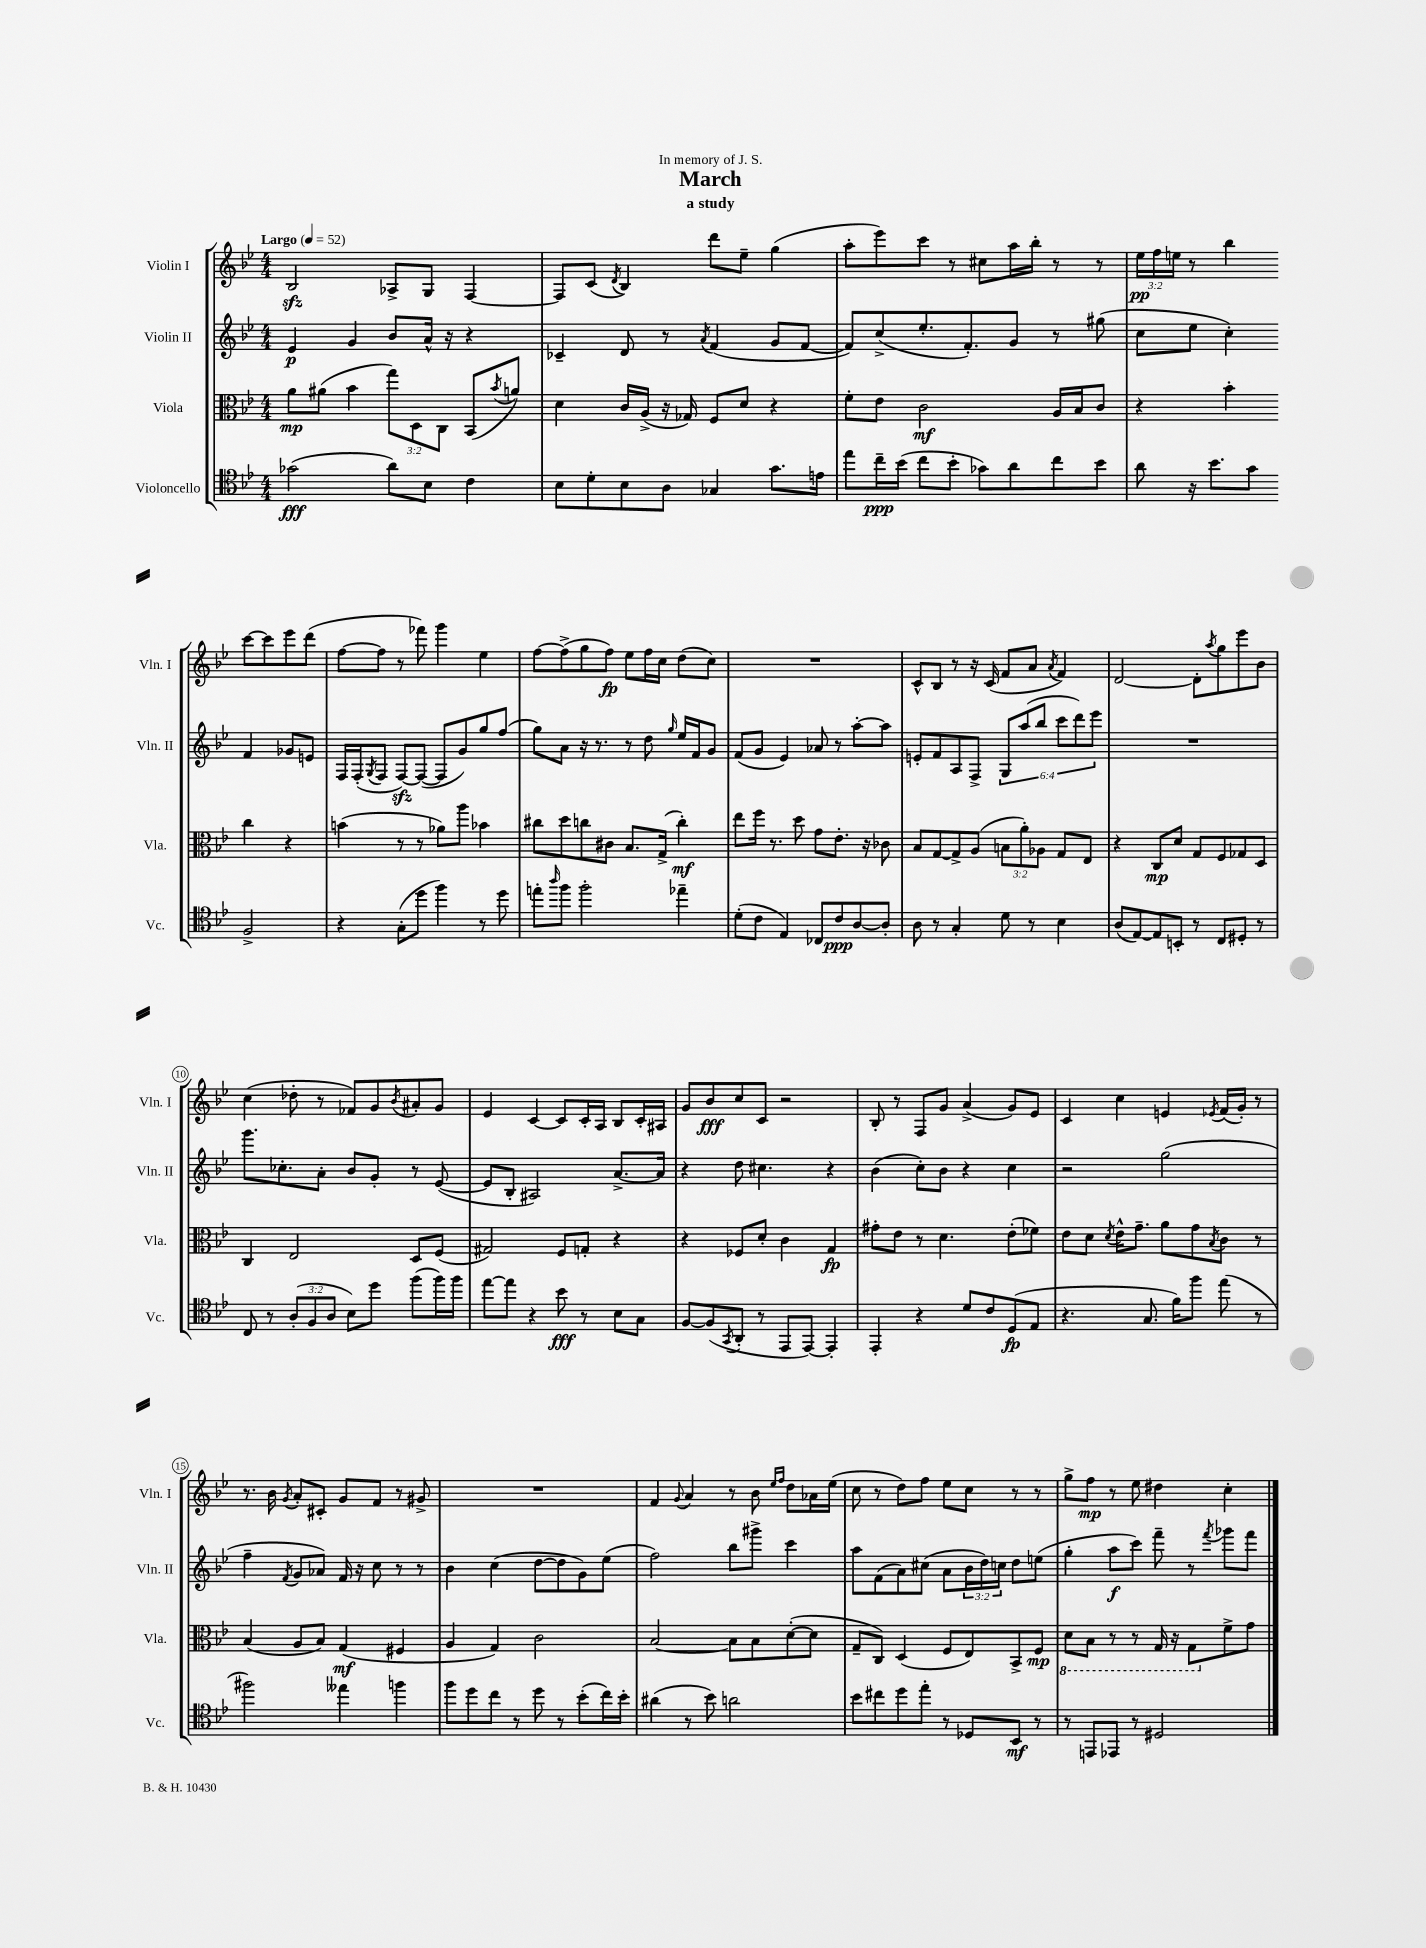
\header { title = "March" subtitle = "a study" dedication = "In memory of J. S." }
<<
\new StaffGroup <<
\new Staff = "s0" \with { instrumentName = "Violin I" shortInstrumentName = "Vln. I" } {
    \clef treble \key bes \major \numericTimeSignature \time 4/4 \override Staff.TupletNumber.text = #tuplet-number::calc-fraction-text \tempo "Largo" 4 = 52
    bes2\sfz aes8-> g8 f4~ |
    f8 c'8( \acciaccatura { d'8 } bes4) d'''8 ees''8-- g''4( |
    a''8-. ees'''8) c'''8 r8 cis''8 a''16 bes''16-. r8 r8 |
    \tuplet 3/2 { ees''16\pp f''16 e''16 } r8 bes''4 c'''8~ c'''8 ees'''8 d'''8( |
    f''8~ f''8 r8 fes'''8) g'''4 ees''4 |
    f''8~ f''8->( g''8 f''8\fp) ees''8 f''16 c''16 d''8( c''8) |
    R1 |
    c'8-^ bes8 r8 r16 c'16( f'8 a'8 \acciaccatura { a'8 } f'4) |
    d'2~ d'8-. \acciaccatura { a''8 } g''8 ees'''8 bes'8 |
    c''4( des''8-. r8 fes'8) g'8 \acciaccatura { bes'8 } ais'8-. g'8 |
    ees'4 c'4~ c'8 c'16-. a16 bes8 c'16-. ais16 |
    g'8 bes'8\fff c''8 c'8 r2 |
    bes8-. r8 f8 g'8 a'4->( g'8) ees'8 |
    c'4 c''4 e'4 \acciaccatura { ees'8 } f'16( g'16-.) r8 |
    r8. bes'16 \acciaccatura { g'8 } a'8-. cis'8-. g'8 f'8 r8 gis'8-> |
    R1 |
    f'4 \appoggiatura { g'8 } a'4 r8 bes'8 \grace { ees''16 f''16 } d''8 aes'16 ees''16( |
    c''8 r8 d''8) f''8 ees''8 c''8 r8 r8 |
    g''8-> f''8\mp r8 ees''8 dis''4 c''4-. \bar "|." |
}
\new Staff = "s1" \with { instrumentName = "Violin II" shortInstrumentName = "Vln. II" } {
    \clef treble \key bes \major \numericTimeSignature \time 4/4 \override Staff.TupletNumber.text = #tuplet-number::calc-fraction-text
    ees'4\p g'4 bes'8 a'16-^ r16 r4 |
    ces'4-- d'8 r8 \acciaccatura { a'8 } f'4( g'8 f'8~ |
    f'8) c''8->( ees''8.-. f'8.-.) g'8 r8 gis''8( |
    c''8 ees''8 c''4-.) f'4 ges'8 e'8 |
    f16 f16-.( \acciaccatura { g8 } f8 f8~\sfz) f8~( f8 g'8) g''8 f''8( |
    g''8) a'8 r16 r8. r8 d''8 \grace { g''16 } ees''16 f'16 g'8 |
    f'8( g'8 ees'4) aes'8 r8 a''8~-. a''8 |
    e'8-. f'8 a8 f8-> \tuplet 6/4 { g8 a''8( bes''8 c'''8 d'''8) ees'''8 } |
    R1 |
    g'''8. ces''8.-. a'8-. bes'8 g'8-. r8 ees'8~( |
    ees'8 bes8-. ais2) a'8.~-> a'16 |
    r4 d''8 cis''4. r4 |
    bes'4( c''8-.) bes'8 r4 c''4 |
    r2 g''2( |
    f''4-- \acciaccatura { f'8 } g'8 aes'8) f'16 r16 c''8 r8 r8 |
    bes'4 c''4( d''8~ d''8 g'8) ees''8( |
    f''2) bes''8 gis'''8-> c'''4 |
    a''8 f'8( a'8) cis''8( a'8 \tuplet 3/2 { bes'16 d''16) c''16 } d''8 e''8( |
    g''4-. a''8\f c'''8) f'''8-- r8 \acciaccatura { f'''8 } ges'''8 f'''8 \bar "|." |
}
\new Staff = "s2" \with { instrumentName = "Viola" shortInstrumentName = "Vla." } {
    \clef alto \key bes \major \numericTimeSignature \time 4/4 \override Staff.TupletNumber.text = #tuplet-number::calc-fraction-text
    a'8\mp ais'8( bes'4 \tuplet 3/2 { g''8) d8 c8 } bes,8( \acciaccatura { bes'8 } a'8) |
    d'4 c'16 a16->( r16 ges16) f8 d'8 r4 |
    f'8-. ees'8 c'2\mf a16 bes16 c'8 |
    r4 bes'4-. c''4 r4 |
    b'4( r8 r8 aes'8) a''8 bes'4 |
    cis''8 d''8 c''8 cis'8 bes8. g16->( c''4-.\mf) |
    ees''8 f''16 r8. d''8 g'8 ees'8.-. r16 ces'8 |
    bes8 g8~ g8-> a8( \tuplet 3/2 { b8 a'8-.) aes8 } g8 ees8 |
    r4 c8\mp d'8 g8 f8 ges8 d8 |
    c4 ees2 d8 f8( |
    gis2) f8 g8-. r4 |
    r4 fes8 d'8-. c'4 g4\fp |
    gis'8-. ees'8 r8 d'4. ees'8-.( fes'8) |
    ees'8 d'8 \acciaccatura { d'8 } ees'16-^ g'8.-- a'8 g'8 \acciaccatura { bes8 } c'8 r8 |
    bes4( a8 bes8) g4\mf( fis4 |
    a4 g4) c'2 |
    bes2~ bes8 bes8 d'8~-.( d'8 |
    g8-- c8) d4( f8 ees8) bes,8-> f8\mp |
    \ottava #-1 d8 bes,8 r8 r8 g,16 r16 g,8 \ottava #0 f'8-> g'8 \bar "|." |
}
\new Staff = "s3" \with { instrumentName = "Violoncello" shortInstrumentName = "Vc." } {
    \clef tenor \key bes \major \numericTimeSignature \time 4/4 \override Staff.TupletNumber.text = #tuplet-number::calc-fraction-text
    ges'2\fff( a'8) bes8 c'4 |
    bes8 d'8-. bes8 a8 ges4 g'8. e'16 |
    ees''8 c''16--\ppp bes'16( c''8 bes'8-. ges'8) a'8 c''8 bes'8 |
    a'8 r16 bes'8. g'8 f2-> |
    r4 g8-.( d''8 f''4) r8 d''8 |
    e''8-. \grace { a''16 } f''8 f''2-. ees''4-- |
    d'8-.( c'8 ees4) ces8 c'8\ppp a8~ a8-. |
    a8 r8 g4-. d'8 r8 bes4 |
    a8( ees8~) ees8 b,8-. r8 c8 dis8-. r8 |
    c8 r8 \tuplet 3/2 { a8-.( f8 a8 } bes8) d''8 f''8( f''16) f''16 |
    ees''8~ ees''8 r4 bes'8\fff r8 bes8 g8 |
    f8~ f8( \acciaccatura { g,8 } a,8-. r8 ees,8 ees,8~) ees,4-. |
    ees,4-. r4 d'8 c'8 d8\fp( ees8 |
    r4. g8. f'16) f''8 ees''8( r8 |
    fis''2) eeses''4 f''4 |
    f''8 d''8 c''8 r8 d''8 r8 bes'8-.( c''16) bes'16-. |
    ais'4( r8 bes'8) a'2 |
    bes'8 cis''8 d''8 ees''8-. r8 des8 bes,8\mf r8 |
    r8 e,8 ees,8 r8 dis2 \bar "|." |
}
>>
>>
\layout { \context { \Score \override BarNumber.stencil = #(make-stencil-circler 0.1 0.3 ly:text-interface::print) } }
